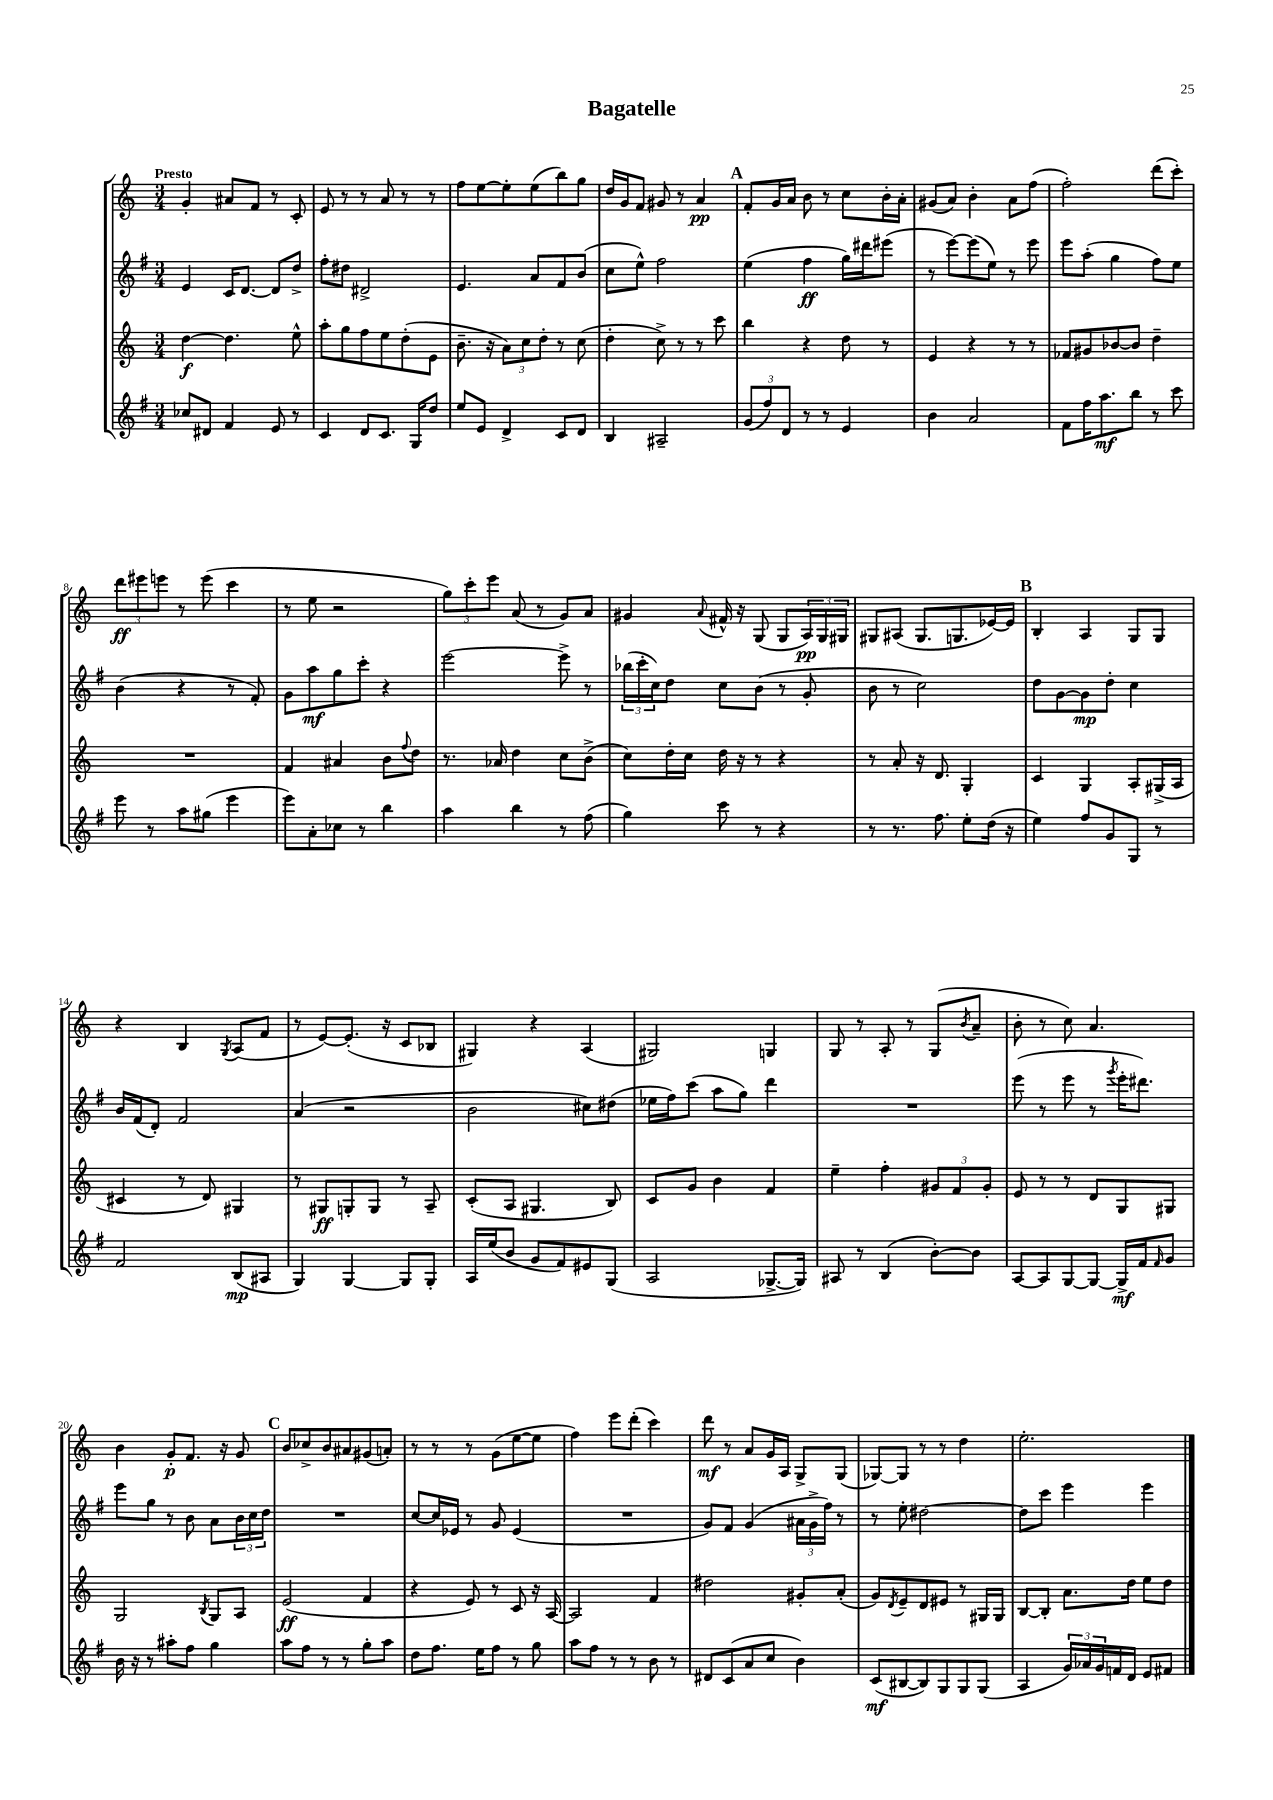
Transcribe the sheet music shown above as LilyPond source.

\header { title = "Bagatelle" }
<<
\new StaffGroup <<
\new Staff = "s0" {
    \clef treble \key c \major \numericTimeSignature \time 3/4 \tempo "Presto"
    g'4-. ais'8 f'8 r8 c'8-. |
    e'8 r8 r8 a'8 r8 r8 |
    f''8 e''8~ e''8-. e''8( b''8) g''8 |
    d''16 g'16 f'8 gis'8 r8 a'4\pp |
    \mark \markup { \bold "A" } f'8-. g'16 a'16 b'8 r8 c''8 b'16-. a'16-. |
    gis'8( a'8) b'4-. a'8 f''8( |
    f''2-.) d'''8( c'''8-.) |
    \tuplet 3/2 { d'''8\ff eis'''8 e'''8 } r8 e'''8( c'''4 |
    r8 e''8 r2 |
    \tuplet 3/2 { g''8) c'''8-. e'''8 } a'8( r8 g'8) a'8 |
    gis'4 \appoggiatura { a'8 } fis'16-^ r16 g8( g8 \tuplet 3/2 { a16\pp) g16 gis16 } |
    gis8 ais8( gis8. g8. ees'16~) ees'16 |
    \mark \markup { \bold "B" } b4-. a4 g8 g8 |
    r4 b4 \acciaccatura { g8 } a8( f'8 |
    r8 e'8~) e'8.-.( r16 c'8 bes8 |
    gis4) r4 a4( |
    gis2) g4 |
    g8 r8 a8-. r8 g8( \acciaccatura { b'8 } a'8-- |
    b'8-. r8 c''8) a'4. |
    b'4 g'8-.\p f'8. r16 g'8 |
    \mark \markup { \bold "C" } b'8 ces''8-> b'8 ais'8 gis'8( a'8-.) |
    r8 r8 r8 g'8( e''8~ e''8 |
    f''4) e'''8 d'''8-.( c'''4) |
    d'''8\mf r8 a'8 g'16 a16 g8-> g8( |
    ges8~) ges8 r8 r8 d''4 |
    e''2.-. \bar "|." |
}
\new Staff = "s1" {
    \clef treble \key g \major \numericTimeSignature \time 3/4
    e'4 c'16 d'8.~ d'8 d''8-> |
    fis''8-. dis''8 dis'2-> |
    e'4. a'8 fis'8 b'8( |
    c''8 e''8-^) fis''2 |
    \mark \markup { \bold "A" } e''4( fis''4\ff g''16) dis'''16 eis'''8( |
    r8 e'''8~) e'''8( e''8) r8 e'''8 |
    e'''8 a''8-.( g''4 fis''8) e''8 |
    b'4( r4 r8 fis'8-.) |
    g'8 a''8\mf g''8 c'''8-. r4 |
    e'''2~ e'''8-> r8 |
    \tuplet 3/2 { bes''16( c'''16-. c''16) } d''8 c''8 b'8( r8 g'8-. |
    b'8 r8 c''2) |
    \mark \markup { \bold "B" } d''8 g'8~ g'8\mp d''8-. c''4 |
    b'16 fis'16( d'8-.) fis'2 |
    a'4( r2 |
    b'2 cis''8) dis''8( |
    ees''16 fis''16) c'''8( a''8 g''8) d'''4 |
    R2. |
    e'''8( r8 e'''8 r8 \acciaccatura { g'''8 } e'''16-. dis'''8.) |
    e'''8 g''8 r8 b'8 a'8 \tuplet 3/2 { b'16 c''16 d''16 } |
    \mark \markup { \bold "C" } R2. |
    c''8~ c''16 ees'16 r8 g'8 ees'4( |
    R2. |
    g'8) fis'8 g'4( \tuplet 3/2 { ais'16 g'16-> fis''16) } r8 |
    r8 e''8-. dis''2~ |
    dis''8 c'''8 e'''4 e'''4 \bar "|." |
}
\new Staff = "s2" {
    \clef treble \key c \major \numericTimeSignature \time 3/4
    d''4~\f d''4. e''8-^ |
    a''8-. g''8 f''8 e''8 d''8-.( e'8 |
    b'8.-- r16 \tuplet 3/2 { a'8) c''8 d''8-. } r8 c''8( |
    d''4-. c''8->) r8 r8 c'''8 |
    \mark \markup { \bold "A" } b''4 r4 d''8 r8 |
    e'4 r4 r8 r8 |
    fes'8 gis'8 bes'8~ bes'8 d''4-- |
    R2. |
    f'4 ais'4 b'8 \appoggiatura { f''8 } d''8 |
    r8. aes'16 d''4 c''8 b'8->( |
    c''8) d''16-. c''16 d''16 r16 r8 r4 |
    r8 a'8-. r16 d'8. g4-. |
    \mark \markup { \bold "B" } c'4 g4 a8-. gis16->( a16 |
    cis'4 r8 d'8) gis4 |
    r8 gis8\ff g8-. g8 r8 a8-- |
    c'8-.( a8 gis4. b8) |
    c'8 g'8 b'4 f'4 |
    e''4-- f''4-. \tuplet 3/2 { gis'8 f'8 gis'8-. } |
    e'8 r8 r8 d'8 g8 gis8 |
    g2 \acciaccatura { b8 } g8 a8 |
    \mark \markup { \bold "C" } e'2\ff( f'4 |
    r4 e'8) r8 c'8 r16 a16~ |
    a2 f'4 |
    dis''2 gis'8-. a'8-.( |
    g'8) \acciaccatura { d'8 } e'8-- d'8 eis'8 r8 gis16 gis16 |
    b8~ b8-. a'8. d''16 e''8 d''8 \bar "|." |
}
\new Staff = "s3" {
    \clef treble \key g \major \numericTimeSignature \time 3/4
    ces''8 dis'8 fis'4 e'8 r8 |
    c'4 d'8 c'8. g16 d''8 |
    e''8 e'8 d'4-> c'8 d'8 |
    b4 ais2-- |
    \mark \markup { \bold "A" } \tuplet 3/2 { g'8( fis''8) d'8 } r8 r8 e'4 |
    b'4 a'2 |
    fis'8 fis''16 a''8.\mf b''8 r8 c'''8 |
    e'''8 r8 a''8 gis''8( e'''4 |
    e'''8) a'8-. ces''8 r8 b''4 |
    a''4 b''4 r8 fis''8( |
    g''4) c'''8 r8 r4 |
    r8 r8. fis''8. e''8-. d''16( r16 |
    \mark \markup { \bold "B" } e''4) fis''8 g'8 g8 r8 |
    fis'2 b8\mp( ais8 |
    g4) g4~ g8 g8-. |
    a16 e''16( b'8 g'8 fis'8) eis'8 g8( |
    a2 ges8.~-> ges16) |
    ais8 r8 b4( b'8~-.) b'8 |
    a8~ a8 g8~ g8~ g16->\mf fis'16 \grace { fis'16 } g'8 |
    b'16 r16 r8 ais''8-. fis''8 g''4 |
    \mark \markup { \bold "C" } a''8 fis''8 r8 r8 g''8-. a''8 |
    d''8 fis''8. e''16 fis''8 r8 g''8 |
    a''8 fis''8 r8 r8 b'8 r8 |
    dis'8 c'8( a'8 c''8 b'4) |
    c'8\mf( bis8~ bis8) g8 g8 g8( |
    a4 \tuplet 3/2 { g'16) aes'16 g'16 } f'16 d'16 e'8 fis'8 \bar "|." |
}
>>
>>
